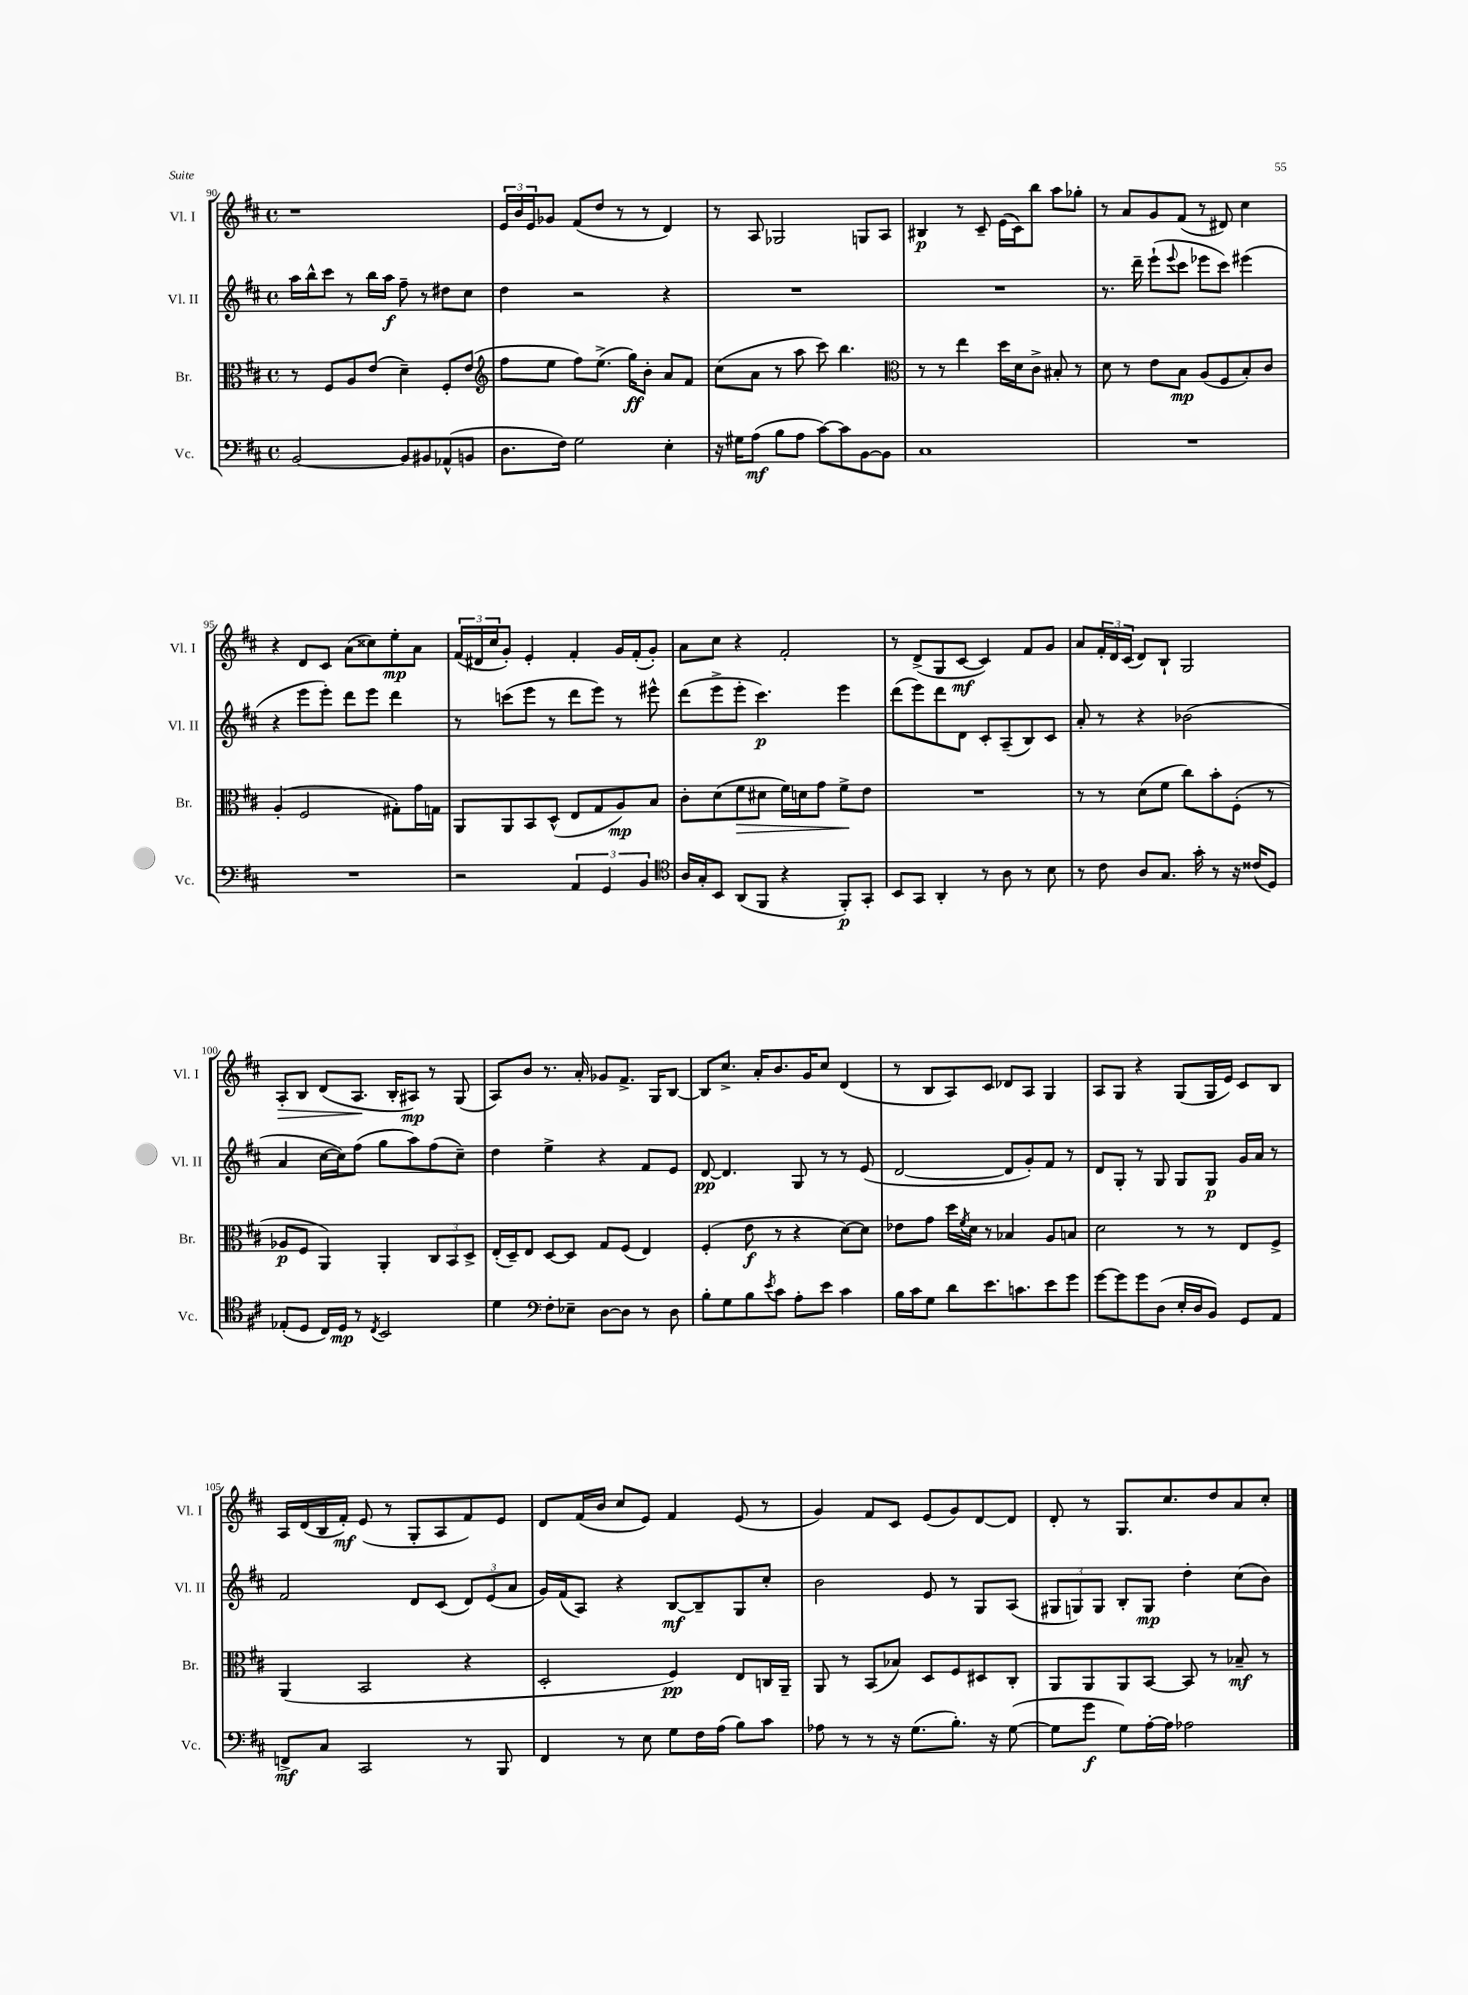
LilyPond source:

<<
\new StaffGroup <<
\new Staff = "s0" \with { instrumentName = "Vl. I" shortInstrumentName = "Vl. I" } {
    \clef treble \key d \major \defaultTimeSignature \time 4/4
    r1 |
    \tuplet 3/2 { e'16 b'16 e'16 } ges'8 fis'8( d''8 r8 r8 d'4) |
    r8 a8 ges2 g8 a8 |
    bis4\p r8 cis'8-- e'16( cis'16) b''8 a''8 ges''8-. |
    r8 a'8 g'8 fis'8( r8 dis'8) cis''4 |
    r4 d'8 cis'8 a'8( cisis''8) e''8-.\mp a'8 |
    \tuplet 3/2 { fis'16( dis'16 cis''16 } g'8-.) e'4-. fis'4-. g'16 fis'16-.( g'8-.) |
    a'8 cis''8 r4 fis'2-. |
    r8 d'8->( g8 cis'8~\mf cis'4) fis'8 g'8 |
    a'8 \tuplet 3/2 { fis'16-. d'16 cis'16( } d'8) b8-! g2 |
    a8-.\> b8 d'8( a8.\! b16-. ais8\mp) r8 g8( |
    a8) b'8 r8. a'16-. ges'8 fis'8.-> g16 b8~ |
    b8 cis''8.-> a'16-. b'8. g'16 cis''8 d'4( |
    r8 b8 a8) cis'8 des'8 a8 g4 |
    a8 g8 r4 g8( g16 e'16) cis'8 b8 |
    a16 d'16( b16 fis'16-.\mf) e'8( r8 g8-. a8 fis'8) e'8 |
    d'8 fis'16( b'16 cis''8 e'8) fis'4 e'8( r8 |
    g'4) fis'8 cis'8 e'8( g'8) d'8~ d'8 |
    d'8-. r8 g8. cis''8. d''8 a'8 cis''8-. \bar "|." |
}
\new Staff = "s1" \with { instrumentName = "Vl. II" shortInstrumentName = "Vl. II" } {
    \clef treble \key d \major \defaultTimeSignature \time 4/4
    a''16 b''16-^ cis'''8 r8 b''16 a''16\f fis''8-- r8 dis''8 cis''8 |
    d''4 r2 r4 |
    R1 |
    R1 |
    r8. d'''16-- e'''8-!( \appoggiatura { e'''8 } cis'''8 ees'''8 cis'''8) eis'''4( |
    r4 e'''8 e'''8-.) d'''8 e'''8 d'''4 |
    r8 c'''8( e'''8 r8 d'''8 e'''8) r8 eis'''8-^ |
    d'''8( e'''8-> e'''8-. cis'''4.\p) e'''4 |
    d'''8( e'''8) d'''8 d'8 cis'8-. a8--( b8) cis'8 |
    a'8-. r8 r4 bes'2( |
    a'4 cis''16~ cis''16) fis''8( g''8 a''8) fis''8( cis''8--) |
    d''4 e''4-> r4 fis'8 e'8 |
    d'8~\pp d'4. g8 r8 r8 e'8( |
    d'2~ d'8 g'8-.) fis'8 r8 |
    d'8 g8-. r8 g8 g8 g8\p g'16 a'16 r8 |
    fis'2 d'8 cis'8( \tuplet 3/2 { d'8) e'8( a'8 } |
    g'16) fis'16( a8) r4 b8~\mf b8-- g8 cis''8-. |
    b'2 e'8 r8 g8 a8( |
    \tuplet 3/2 { gis8 g8) g8 } b8-. g8\mp d''4-. cis''8( b'8) \bar "|." |
}
\new Staff = "s2" \with { instrumentName = "Br." shortInstrumentName = "Br." } {
    \clef alto \key d \major \defaultTimeSignature \time 4/4
    r8 fis8 a8 e'8( d'4--) fis8-. e'8( |
    \clef treble fis''8 e''8 fis''8) e''8.->( g''16\ff) b'8-. a'8 fis'8 |
    cis''8( a'8 r8 a''8 cis'''8) b''4. |
    \clef alto r8 r8 e''4 d''16 d'16 cis'8-> bis8-. r8 |
    d'8 r8 e'8 b8\mp a8( fis8 b8-.) cis'8 |
    a4-.( fis2 gis8-.) g'16 g16 |
    a,8 a,8 b,8 d8-^( e8 g8 a8\mp) b8 |
    cis'8-. d'8( fis'8\> dis'8 fis'16) d'16 g'8 fis'8->\! e'8 |
    R1 |
    r8 r8 d'8( fis'8 cis''8) b'8-. fis8-.( r8 |
    aes8\p fis8 a,4) a,4-. \tuplet 3/2 { cis8 b,8 d8-> } |
    e16-.( d16--) e8 d8~ d8 g8 fis8( e4) |
    fis4-.( e'8\f r8 r4 d'8~) d'8 |
    ees'8 g'8 d''16 \acciaccatura { fis'8 } d'16 r8 bes4 a8 b8 |
    d'2 r8 r8 e8 fis8-> |
    a,4( b,2 r4 |
    d2-. fis4\pp) e8 c16 a,16-- |
    a,8 r8 b,8( bes8) d8 fis8 dis8 cis8-. |
    a,8 a,8 a,8 b,8~ b,8 r8 bes8--\mf r8 \bar "|." |
}
\new Staff = "s3" \with { instrumentName = "Vc." shortInstrumentName = "Vc." } {
    \clef bass \key d \major \defaultTimeSignature \time 4/4
    b,2~ b,8 bis,8 aes,8-^( b,8 |
    d8. fis16) g2 e4-. |
    r16 gis16 a8\mf( b8 a8 cis'8~) cis'8 b,8~ b,8 |
    cis1 |
    R1 |
    R1 |
    r2 \tuplet 3/2 { a,4 g,4 b,4 } |
    \clef tenor a16 g16-. b,8 a,8( fis,8 r4 fis,8-.\p) g,8-. |
    b,8 g,8 a,4-. r8 a8 r8 b8 |
    r8 cis'8 a8 g8. g'16-. r8 r16 cisis'16( d8) |
    ees8-.( d8 cis16) d16\mp r8 \acciaccatura { cis8 } b,2 |
    d'4 \clef bass fis8-. ees8-- d8~ d8 r8 d8 |
    b8-. g8 b8 \acciaccatura { e'8 } cis'8 a8-. e'8 cis'4 |
    b16 cis'16 g8 d'8 e'8. c'8. e'8 g'8 |
    g'8~ g'8 g'8 d8( e16-. d16 b,8) g,8 a,8 |
    f,8->\mf cis8 cis,2 r8 b,,8 |
    fis,4 r8 e8 g8 fis16 a16( b8) cis'8 |
    aes8 r8 r8 r16 g8.( b8.-.) r16 g8~( |
    g8 g'8\f g8) a16~-. a16 aes2 \bar "|." |
}
>>
>>
\layout { \context { \Score currentBarNumber = #90 } }
